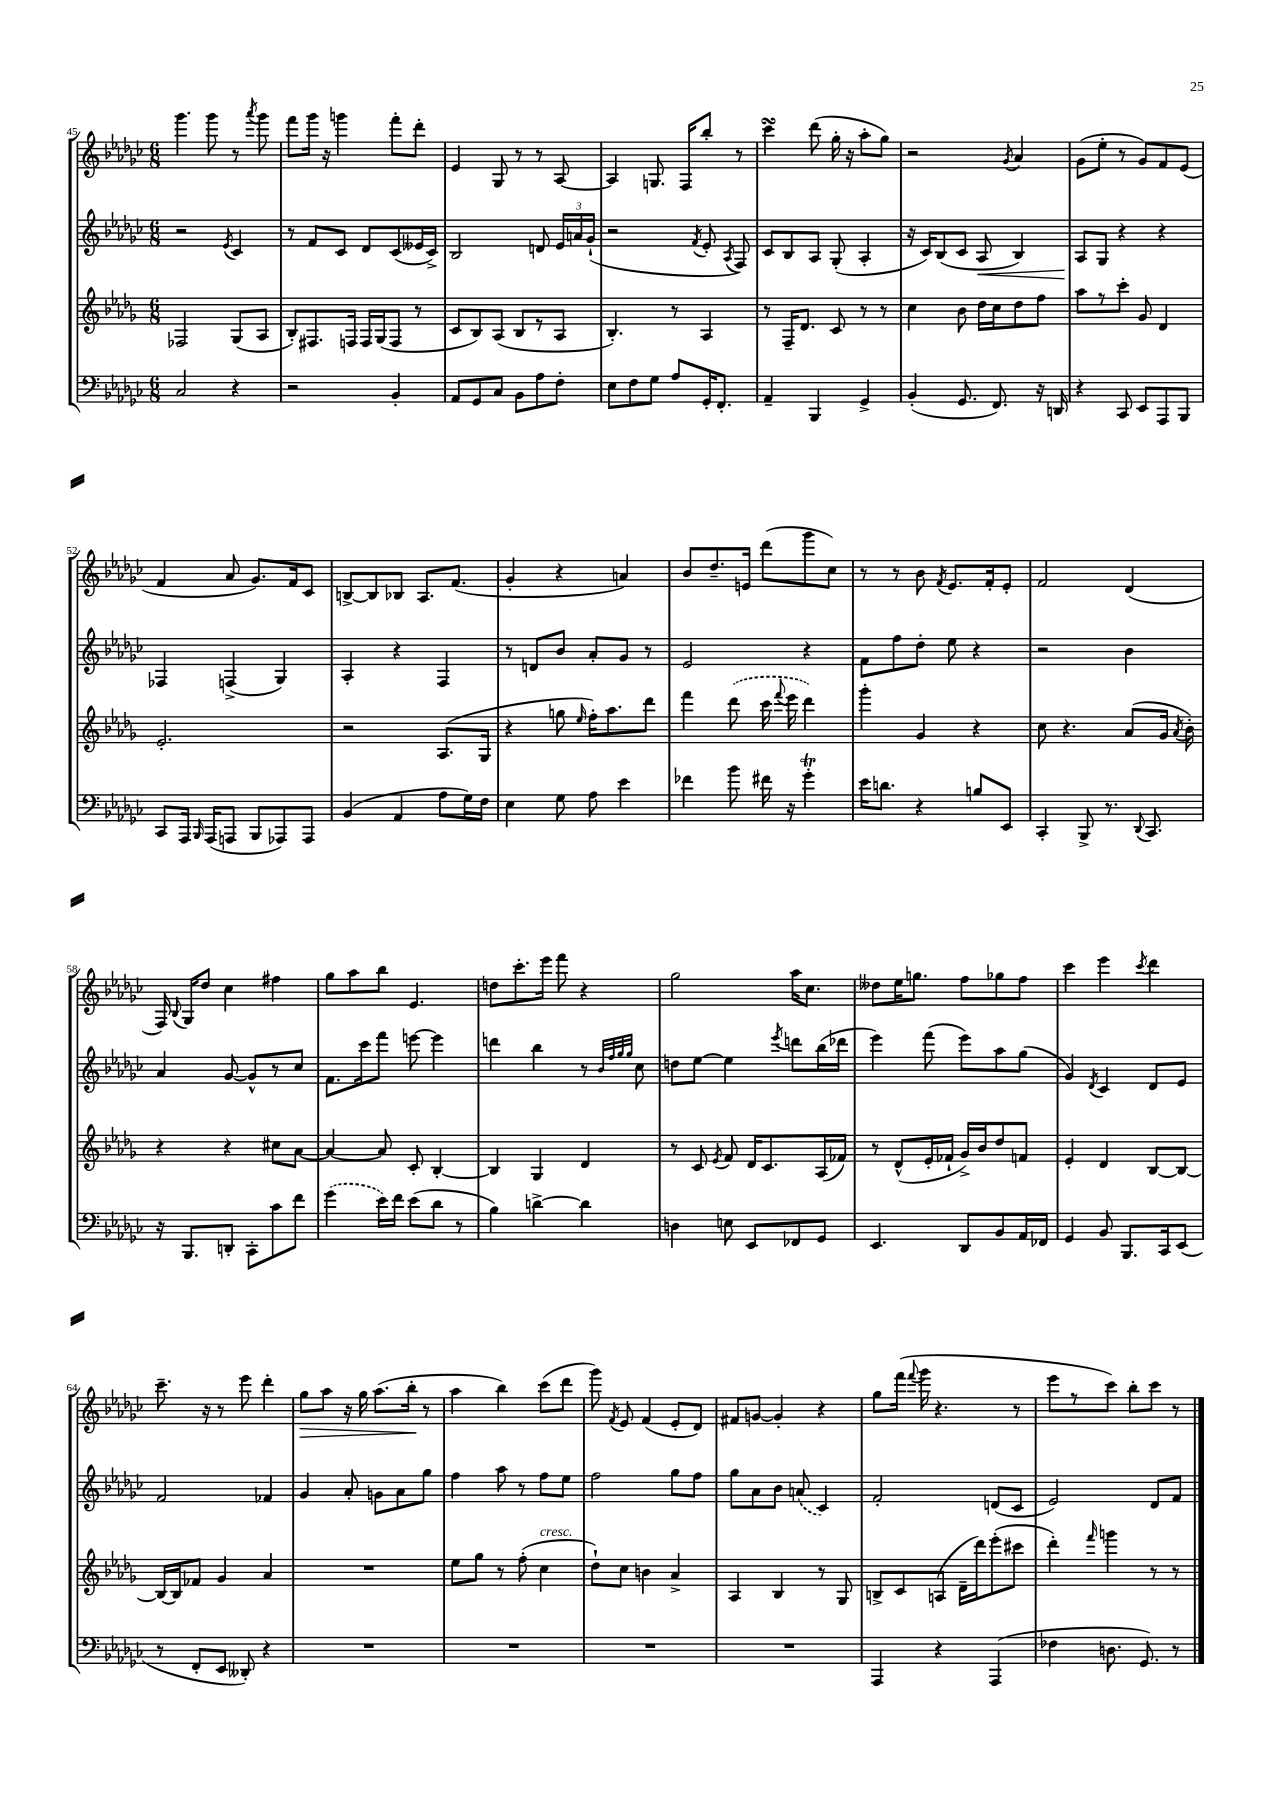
<<
\new StaffGroup <<
\new Staff = "s0" {
    \clef treble \key ges \major \numericTimeSignature \time 6/8
    \autoBeamOff ges'''4. ges'''8 r8 \acciaccatura { aes'''8 } ges'''8 |
    f'''8[ ges'''16] r16 g'''4 f'''8[-. des'''8]-. |
    ees'4 ges8 r8 r8 aes8~ |
    aes4 g8. f16[ bes''8]-. r8 |
    ces'''4\turn des'''8( ges''16-. r16 aes''8[-. ges''8]) |
    r2 \acciaccatura { ges'8 } aes'4 |
    ges'8[( ees''8]-. r8 ges'8[) f'8 ees'8]( |
    f'4 aes'8 ges'8.[) f'16 ces'8] |
    b8[~-> b8 bes8] aes8.[ f'8.]( |
    ges'4-. r4 a'4) |
    bes'8[ des''8.-- e'16] des'''8[( ges'''8 ces''8]) |
    r8 r8 bes'8 \acciaccatura { f'8 } ees'8.[ f'16-. ees'8]-. |
    f'2 des'4( |
    f16) \appoggiatura { bes8 } ges16[ des''8] ces''4 fis''4 |
    ges''8[ aes''8 bes''8] ees'4. |
    d''8[ ces'''8.-. ees'''16] f'''8 r4 |
    ges''2 aes''16[ ces''8.] |
    deses''8[ ees''16 g''8.] f''8[ ges''8 f''8] |
    ces'''4 ees'''4 \acciaccatura { ces'''8 } des'''4 |
    ces'''8.-- r16 r8 ees'''8 des'''4-. |
    ges''8[\> aes''8] r16 ges''16 aes''8.[( bes''16]-.\! r8 |
    aes''4 bes''4) ces'''8[( des'''8] |
    ges'''8) \acciaccatura { f'8 } ees'8 f'4( ees'8[-. des'8]) |
    fis'8[ g'8]~ g'4-. r4 |
    ges''8[ f'''16]( \appoggiatura { f'''8 } ges'''16 r4. r8 |
    ees'''8[ r8 ces'''8]) bes''8[-. ces'''8] r8 \bar "|." |
}
\new Staff = "s1" {
    \clef treble \key ges \major \numericTimeSignature \time 6/8
    \autoBeamOff r2 \acciaccatura { ees'8 } ces'4 |
    r8 f'8[ ces'8] des'8[ ces'8( eeses'16 ces'16]->) |
    bes2 d'8 \tuplet 3/2 { ees'16[ a'16 ges'16]-!( } |
    r2 \acciaccatura { f'8 } ees'8-. \acciaccatura { aes8 } f8) |
    ces'8[ bes8 aes8] ges8-.( aes4-. |
    r16 ces'16[) bes8( ces'8] aes8\< bes4) |
    aes8[\! ges8] r4 r4 |
    fes4 f4->( ges4) |
    aes4-. r4 f4 |
    r8 d'8[ bes'8] aes'8[-. ges'8] r8 |
    ees'2 r4 |
    f'8[ f''8 des''8]-. ees''8 r4 |
    r2 bes'4 |
    aes'4 ges'8~ ges'8[-^ r8 ces''8] |
    f'8.[ ces'''16 f'''8] e'''8~ e'''4 |
    d'''4 bes''4 r8 \grace { bes'32[ f''32 ges''32 ges''32] } ces''8 |
    d''8[ ees''8]~ ees''4 \acciaccatura { ees'''8 } d'''8[ bes''16( des'''16] |
    ees'''4) f'''8( ees'''8[) aes''8 ges''8]( |
    ges'4) \acciaccatura { des'8 } ces'4 des'8[ ees'8] |
    f'2 fes'4 |
    ges'4 aes'8-. g'8[ aes'8 ges''8] |
    f''4 aes''8 r8 f''8[ ees''8] |
    f''2 ges''8[ f''8] |
    ges''8[ aes'8 bes'8] \once \slurDashed a'8( ces'4) |
    f'2-. d'8[( ces'8] |
    ees'2) des'8[ f'8] \bar "|." |
}
\new Staff = "s2" {
    \clef treble \key des \major \numericTimeSignature \time 6/8
    \autoBeamOff fes2 ges8[( aes8] |
    bes8[-.) fis8. f16] f16[ ges16( f8] r8 |
    c'8[ bes8) aes8]( bes8[ r8 aes8] |
    bes4.-.) r8 aes4 |
    r8 f16[-- des'8.] c'8 r8 r8 |
    c''4 bes'8 des''16[ c''16 des''8 f''8] |
    aes''8[ r8 c'''8]-. ges'8 des'4 |
    ees'2.-. |
    r2 aes8.[( ges16] |
    r4 g''8 \grace { ees''16 } f''16[-.) aes''8. des'''8] |
    f'''4 \once \slurDashed des'''8( c'''16 \appoggiatura { f'''8 } ees'''16 des'''4) |
    ges'''4-. ges'4 r4 |
    c''8 r4. aes'8[( ges'16] \acciaccatura { aes'8 } bes'16-.) |
    r4 r4 cis''8[ aes'8]~ |
    aes'4~ aes'8 c'8-. bes4~-. |
    bes4 ges4 des'4 |
    r8 c'8 \acciaccatura { ees'8 } f'8 des'16[ c'8. aes16( fes'16]) |
    r8 des'8[-^( ees'16-. fes'16]-! ges'16[->) bes'16 des''8 f'8] |
    ees'4-. des'4 bes8[~ bes8]~ |
    bes16[~ bes16 fes'8] ges'4 aes'4 |
    R2. |
    ees''8[ ges''8] r8 f''8-.( c''4^\markup { \italic "cresc." } |
    des''8[-!) c''8] b'4 aes'4-> |
    aes4 bes4 r8 ges8 |
    b8[-> c'8 a8]( des'16[-- des'''16) ees'''8-.( cis'''8] |
    des'''4-.) \grace { f'''16 } g'''4 r8 r8 \bar "|." |
}
\new Staff = "s3" {
    \clef bass \key ges \major \numericTimeSignature \time 6/8
    \autoBeamOff ces2 r4 |
    r2 bes,4-. |
    aes,8[ ges,8 ces8] bes,8[ aes8 f8]-. |
    ees8[ f8 ges8] aes8[ ges,16-. f,8.]-. |
    aes,4-- bes,,4 ges,4-> |
    bes,4-.( ges,8. f,8.) r16 d,16 |
    r4 ces,8 ees,8[ aes,,8 bes,,8] |
    ces,8[ aes,,16] \grace { bes,,16 } aes,,16[( a,,8] bes,,8[ aes,,8) aes,,8] |
    bes,4( aes,4 aes8[ ges16) f16] |
    ees4 ges8 aes8 ees'4 |
    fes'4 bes'8 fis'16 r16 ges'4-.\trill |
    ees'16[ d'8.] r4 b8[ ees,8] |
    ces,4-. bes,,8-> r8. \appoggiatura { des,8 } ces,8. |
    r16 bes,,8.[ d,8]-. ces,8[-. ces'8 f'8] |
    \once \slurDashed ges'4( ees'16[) f'16] ees'8[( des'8] r8 |
    bes4) d'4~-> d'4 |
    d4 e8 ees,8[ fes,8 ges,8] |
    ees,4. des,8[ bes,8 aes,16 fes,16] |
    ges,4 bes,8 bes,,8.[ ces,16 ees,8]( |
    r8 f,8[-. ees,8] deses,8-.) r4 |
    R2. |
    R2. |
    R2. |
    R2. |
    aes,,4 r4 aes,,4( |
    fes4 d8. ges,8.) r8 \bar "|." |
}
>>
>>
\layout { \context { \Score currentBarNumber = #45 } }
